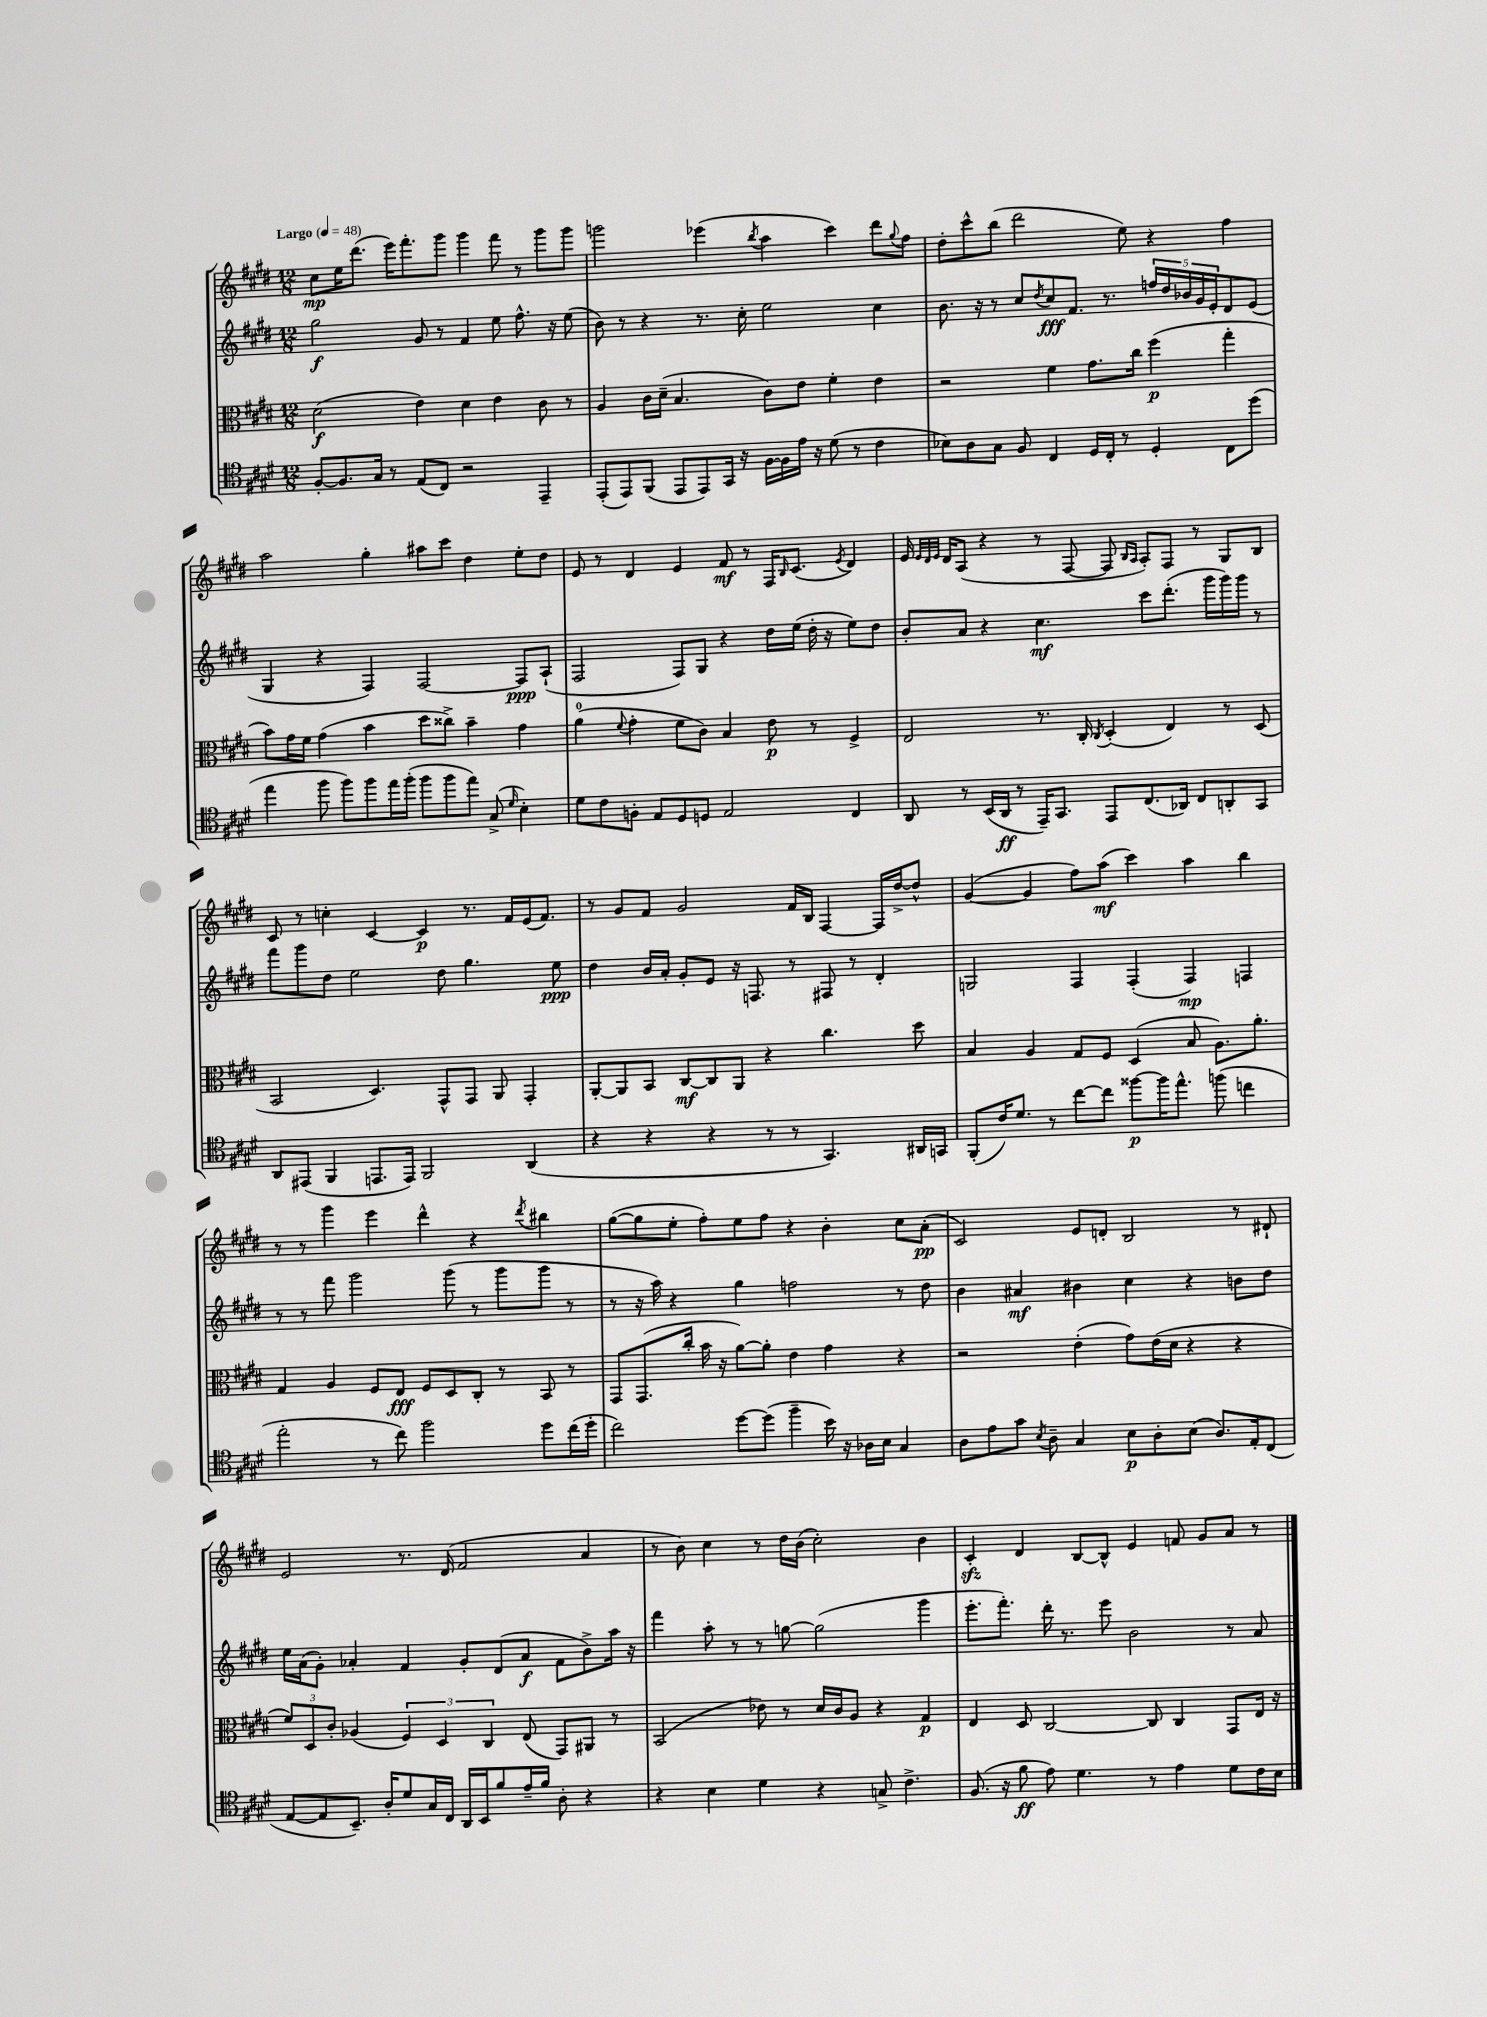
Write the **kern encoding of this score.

**kern	**kern	**kern	**kern
*staff4	*staff3	*staff2	*staff1
*clefC4	*clefC3	*clefG2	*clefG2
*k[f#c#g#d#]	*k[f#c#g#d#]	*k[f#c#g#d#]	*k[f#c#g#d#]
*M12/8	*M12/8	*M12/8	*M12/8
*MM48	*MM48	*MM48	*MM48
[8F#'	(2d#	2gg#	8cc#
8.F#]	.	.	16ee
.	.	.	(8.ddd#
16G#	.	.	.
8r	.	.	16eee)
.	.	.	8.fff#'
(8E	4e)	8g#	.
8C#)	.	8r	8ggg#
2r	4d#	4f#	4ggg#
.	4e	8ee	8fff#
.	.	8.ff#^^	8r
4EE~	8c#	.	8ggg#
.	.	16r	.
.	8r	(8ee	8ggg#
=	=	=	=
(8EE'	4A	8b)	2ggg
8EE)	.	8r	.
(8FF#	16c#	4r	.
.	(16d#~	.	.
8EE	4.B	.	.
8EE)	.	8.r	(4eee-
16GG#	.	.	.
16r	.	16cc#'	.
.	.	.	8qbb
[16F#	8c#)	2ee	4aa
16F#]	.	.	.
16e	8e	.	.
16r	.	.	.
(8d#	4f#'	.	4ccc#)
8r	.	.	.
4c#	4e	4cc#	8ddd#
.	.	.	8qqgg#
.	.	.	8ff#
=	=	=	=
8B-)	2r	8.b	8dd#'
8A	.	.	8ccc#^^
.	.	16r	.
8G#	.	8r	(8bb
8F#	.	8cc#	2ddd#
.	.	8qdd#	.
4C#	4f#	8cc#	.
.	.	8.f#	.
16D#	8.g#	.	.
16C#'	.	8.r	.
8r	.	.	8ee)
.	16cc#	.	.
4D#'	(4ff#	20ff	4r
.	.	20dd#	.
.	.	20b-	.
.	.	20g#	.
.	.	20e'	.
8C#	4gg#'	8d#	4ff#
(8dd#	.	(8e	.
=	=	=	=
4ee	8b)	4G#	2aa
.	16g#	.	.
.	16f#	.	.
8ff#	(4g#	4r	.
8ff#)	.	.	.
8ff#	4b	4F#)	4gg#'
16ee	.	.	.
(16ff#'	.	.	.
8ff#	8dd#	[2F#	8aa#
8ff#	8cc##^)	.	8ccc#
8ee)	4b~	.	4dd#
(8G#^	.	.	.
16qqd#	.	.	.
4B')	4g#	8F#]	8ee'
.	.	(8A`	8dd#
=	=	=	=
8d#	(4a	2F#	8e
8c#	.	.	8r
.	8qqf#	.	.
8F'	4g#'	.	4d#
8E	.	.	.
8D#	8f#	8F#)	4e
8D	8c#)	8G#	.
2E	4B	4r	8f#
.	.	.	8r
.	8e	16dd#	16F#
.	.	.	16qqB
.	.	(16ee	(8.c#
.	8r	16dd#'	.
.	.	16r	.
.	.	.	8qe
4C#	4F#^	8ee)	4d#)
.	.	8dd#	.
=	=	=	=
8AA	2E	8b'	16e
.	.	.	32qqe
.	.	.	32qqd#
.	.	.	32qqe
.	.	.	16d#
8r	.	8a	(8A
(16BB	.	4r	4r
16AA	.	.	.
8r	.	.	.
16EE~)	8.r	4.cc#	8r
8.GG#	.	.	.
.	.	.	[8F#
.	16C#'	.	.
.	8qC#	.	.
8EE	(4D#'	.	8F#]
.	.	.	16qqB
.	.	.	16qqA
(8.C#	.	8ccc#	8A')
.	4E)	(8.ddd#'	8F#
16AA-)	.	.	.
8C#	.	.	8r
.	.	16ggg#	.
8AA'	8r	16ggg#)	8G#
.	.	16ggg#	.
8GG#	(8D#	8r	8B
=	=	=	=
8AA	2BB	8fff#	8c#
(8EE#	.	8ggg#	8r
4FF#	.	8dd#	4cc'
.	.	2ee	.
8.EE	4.D#)	.	[4c#
16EE)	.	.	.
2FF#	.	.	4c#]
.	8GG#^^	8dd#	.
.	8GG#	4.gg#	8.r
.	8AA	.	.
.	.	.	16f#
(4AA	4GG#'	.	(16e
.	.	.	8.f#)
.	.	8ee	.
=	=	=	=
4r	[8AA'	4dd#	8r
.	8AA]	.	8g#
4r	8BB	16b	8f#
.	.	16a'	.
.	[8C#	8g#'	2g#
4r	8C#]	8e	.
.	8AA	16r	.
.	.	8.F	.
8r	4r	.	.
8r	.	8r	16f#
.	.	.	16B
4.GG#)	4.cc#	8F#	[4F#
.	.	8r	.
.	.	4d#'	16F#]
.	.	.	[16dd#^
16AA#	8dd#	.	8dd#^^]
16GG	.	.	.
=	=	=	=
(8FF#'	4B	2G	([4g#
16c#)	.	.	.
8.d#	.	.	.
.	4A	.	4g#]
8r	.	.	.
[8cc#	8G#	4F#	8ff#)
8cc#]	8F#	.	(8aa
[8ff##	(4D#	(4F#'	4ccc#)
16ff##]	.	.	.
8.ee^^	.	.	.
.	8B	4F#)	4aa
(8ff	8.A)	.	.
4cc	.	4F	4bb
.	8.a'	.	.
=	=	=	=
2ee'	4G#	8r	8r
.	.	8r	8r
.	4A	8fff#	4ggg#
.	.	2ggg#	.
8r	8F#	.	4eee
8cc#)	8E	.	.
2ff#	8F#	.	4ddd#^^
.	8D#	(8ggg#	.
.	8C#'	8r	4r
.	8r	8ggg#	.
.	.	.	8qddd#
8dd#	8BB	8ggg#	4bb#
(16cc#	8r	8r	.
16dd#'	.	.	.
=	=	=	=
2cc#)	8GG#	8r	([8gg#
.	(8.GG#	16r	8gg#]
.	.	16aa)	.
.	.	4r	8ee'
.	16cc#'	.	.
.	16b	.	8ff#')
.	16r	.	.
[8dd#	[8a)	4gg#	8ee
(8dd#]	8a']	.	8ff#
4ff#~	4e	2ff	4r
16b)	4g#	.	4b'
16r	.	.	.
16A-	.	.	.
16B	.	.	.
4G#	4r	8r	8cc#
.	.	8dd#	(8a'
=	=	=	=
8A	2r	4b	2c#)
8e	.	.	.
8g#	.	4a#	.
8qB	.	.	.
8A~	.	.	.
4G#	(4e'	4b#	8e
.	.	.	8d'
8B	8g#)	4cc#	2B
8A'	(16e	.	.
.	16d#	.	.
(8B	4r	4r	.
8.A)	.	.	.
.	4r	8b	8r
16E'	.	.	.
(8C#	.	8dd#	8d#`
=	=	=	=
[8E	12f#)	16ee	2e
.	.	(16a	.
.	12D#	.	.
8E]	.	8g#')	.
.	12c#'	.	.
8.BB~)	(4A-	4a-'	.
16A'	.	.	.
8d#	6F#)	4f#	8.r
16G#	.	.	.
.	6D#	.	.
16C#	.	.	(16d#
16AA	.	8g#'	2f#
16BB	.	.	.
.	6C#	.	.
8f#	.	(8d#	.
16e~	(8E	8a-	.
16f#	.	.	.
8A'	8GG#)	8f#	.
4r	8AA#	8b^)	4a
.	8r	16aa	.
.	.	16r	.
=	=	=	=
4r	(2BB	4fff#	8r
.	.	.	8b)
4B	.	8aa'	4cc#
.	.	8r	.
4d#	8e-)	8r	8r
.	8r	[8gg	16dd#
.	.	.	(16b
4r	16d#	(2gg]	2cc#')
.	16c#	.	.
.	8A	.	.
8G^	4r	.	.
4.c#^	.	.	.
.	4G#	4ggg#	4b
=	=	=	=
(8.F#	4E	8.eee'	4c#'
16r	.	8.fff#')	.
8f#	8D#	.	4d#
8e)	[2C#	16ddd#'	.
.	.	8.r	.
4.d#	.	.	[8B
.	.	8eee	8B^^]
.	.	2b	4e
8r	8C#]	.	.
4e	4C#	.	8f
.	.	.	8g#
8d#	8GG#	8r	8a
16c#	16E	8a	8r
16B	16r	.	.
==	==	==	==
*-	*-	*-	*-
